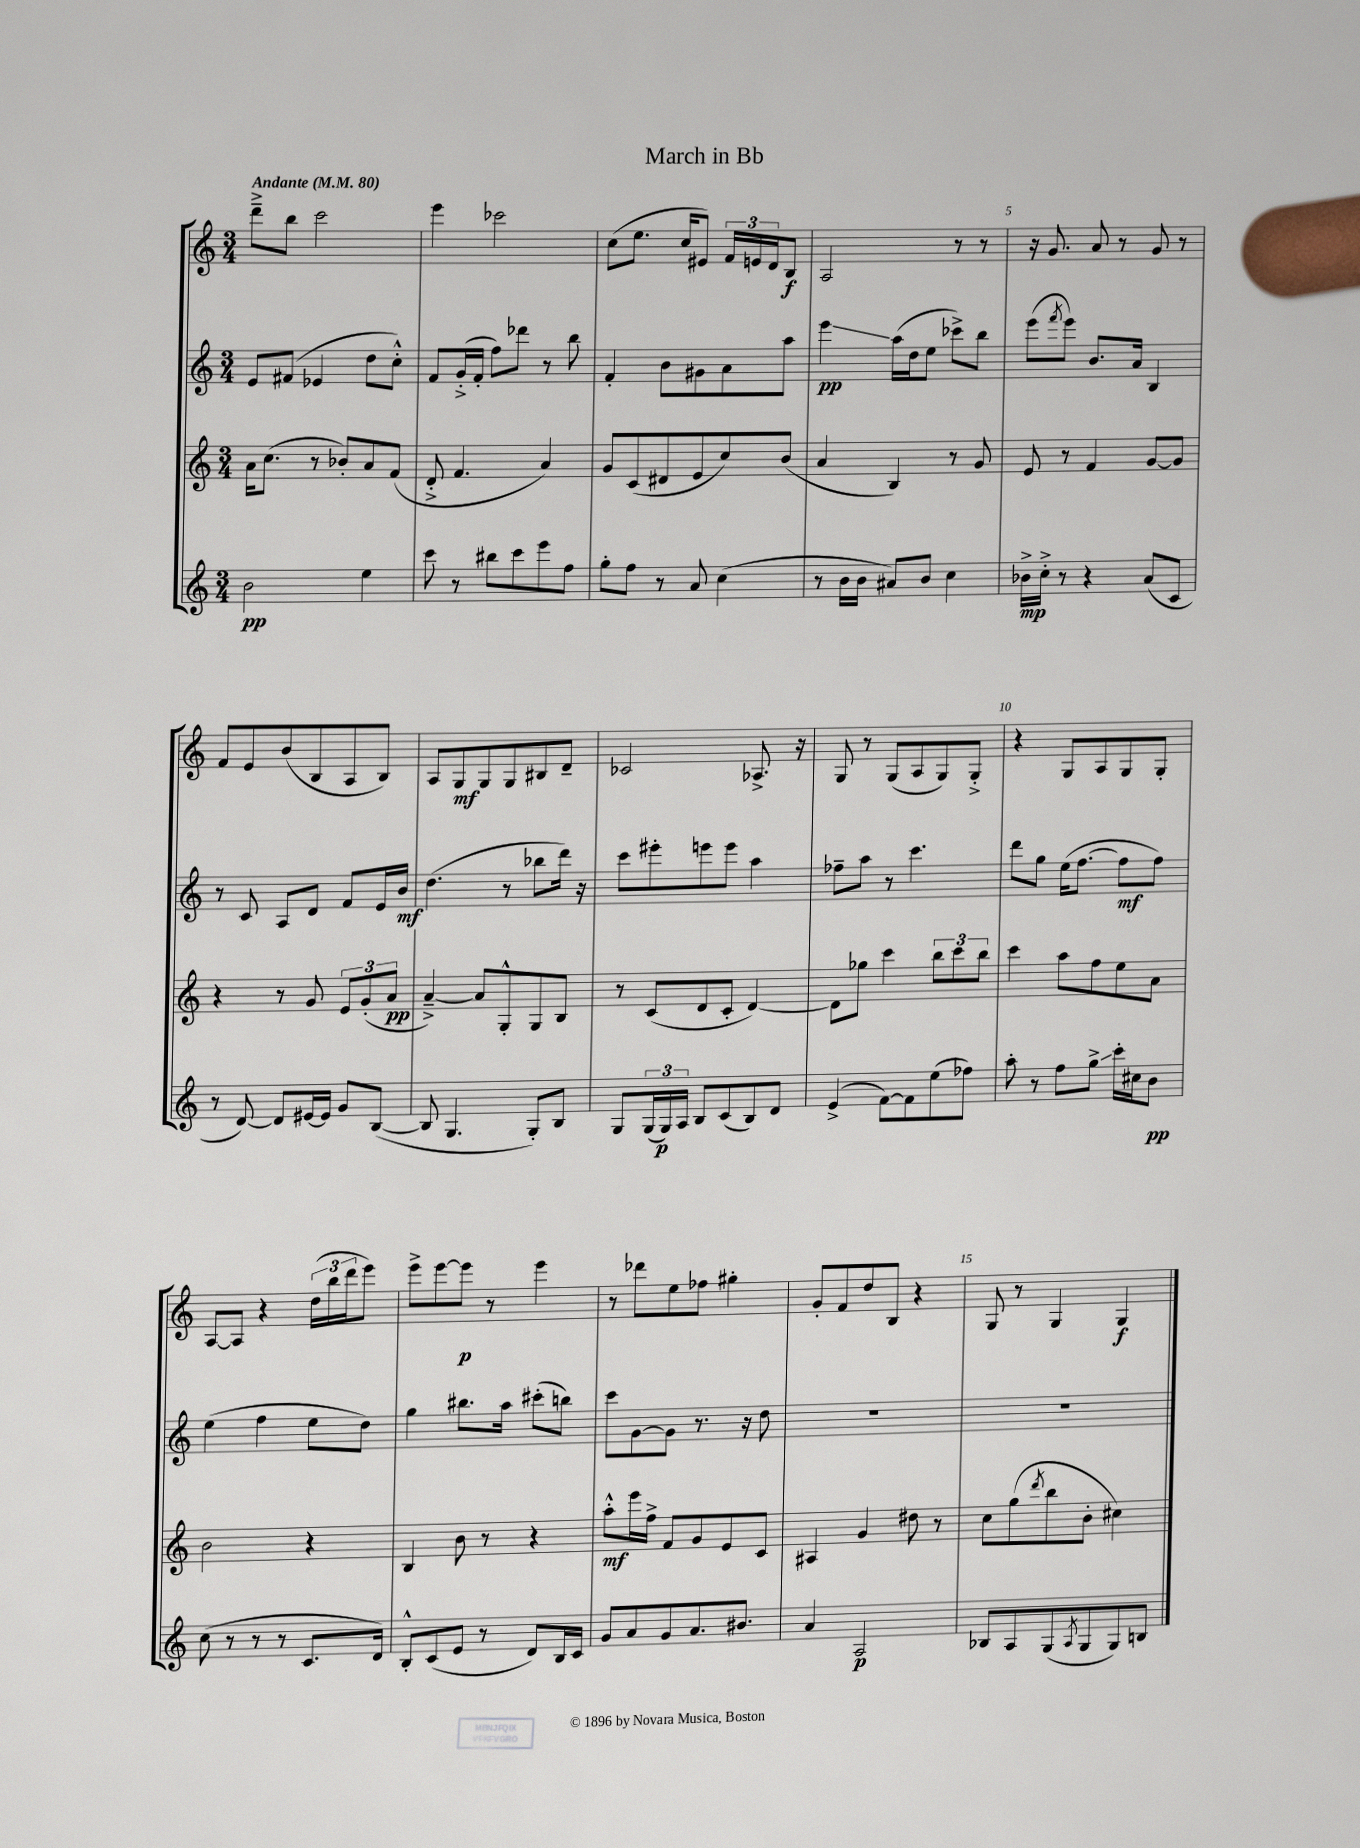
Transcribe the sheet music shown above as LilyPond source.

\header { title = "March in Bb" }
<<
\new StaffGroup <<
\new Staff = "s0" {
    \clef treble \key c \major \numericTimeSignature \time 3/4 \tempo "Andante" 4 = 80
    d'''8---> b''8 c'''2 |
    e'''4 ces'''2 |
    c''8( e''8. c''16 eis'8) \tuplet 3/2 { f'16 e'16 d'16 } b8\f |
    a2 r8 r8 |
    r16 g'8. a'8 r8 g'8 r8 |
    f'8 e'8 b'8( b8 a8 b8) |
    a8 g8\mf g8 g8 bis8 d'8-- |
    ces'2 aes8.-> r16 |
    g8 r8 g8( a8 g8) g8-.-> |
    r4 g8 a8 g8 g8-. |
    a8~ a8 r4 \tuplet 3/2 { d''16( b''16 d'''16 } e'''8) |
    e'''8-> e'''8~ e'''8\p r8 e'''4 |
    r8 des'''8 e''8 fes''8 gis''4-. |
    g'8-. f'8 d''8 b8 r4 |
    g8 r8 g4 g4\f \bar "|." |
}
\new Staff = "s1" {
    \clef treble \key c \major \numericTimeSignature \time 3/4
    e'8 fis'8( ees'4 d''8 c''8-.-^) |
    f'8 g'16-.->( f'16-. f''8) des'''8 r8 b''8 |
    f'4-. b'8 gis'8 a'8 a''8 |
    e'''4\glissando\pp a''16( d''16 e''8 ces'''8->) b''8 |
    e'''8( \acciaccatura { f'''8 } e'''8) b'8. a'16 b4 |
    r8 c'8 a8 d'8 f'8 e'16 b'16\mf |
    d''4.( r8 bes''8 d'''16) r16 |
    c'''8 eis'''8-. e'''8 e'''8 a''4 |
    fes''8-- a''8 r8 c'''4. |
    d'''8 g''8 e''16( f''8.~ f''8\mf f''8) |
    e''4( f''4 e''8 d''8) |
    g''4 bis''8. a''16 cis'''8-.( b''8) |
    c'''8 g'8~ g'8 r8. r16 d''8 |
    R2. |
    R2. \bar "|." |
}
\new Staff = "s2" {
    \clef treble \key c \major \numericTimeSignature \time 3/4
    a'16 c''8.( r8 bes'8-.) a'8 f'8( |
    d'8-.-> f'4. a'4) |
    g'8 c'8( dis'8 e'8 c''8) b'8( |
    a'4 b4) r8 g'8 |
    e'8 r8 f'4 g'8~ g'8 |
    r4 r8 g'8 \tuplet 3/2 { e'8 g'8-.( a'8\pp } |
    a'4~--->) a'8 g8-.-^ g8 b8 |
    r8 c'8( d'8 c'8-. d'4~) |
    d'8 ges''8 c'''4 \tuplet 3/2 { b''8 c'''8 b''8 } |
    c'''4 a''8 f''8 e''8 a'8 |
    b'2 r4 |
    b4 b'8 r8 r4 |
    a''8-.-^\mf e'''16 f''16-> f'8 g'8 e'8 c'8 |
    ais4 g'4 dis''8 r8 |
    c''8 g''8( \acciaccatura { d'''8 } b''8 b'8-. cis''4) \bar "|." |
}
\new Staff = "s3" {
    \clef treble \key c \major \numericTimeSignature \time 3/4
    b'2\pp e''4 |
    c'''8 r8 bis''8 c'''8 e'''8 f''8 |
    g''8-. f''8 r8 a'8 c''4( |
    r8 b'16 b'16 ais'8) b'8 c''4 |
    bes'16->\mp c''16-.-> r8 r4 a'8( c'8 |
    r8 d'8~) d'8 eis'16~ eis'16 g'8 b8~( |
    b8 g4. g8-.) b8 |
    g8 \tuplet 3/2 { g16( g16\p) a16 } b8 c'8( b8) d'8 |
    e'4->( f'8~) f'8 e''8( fes''8) |
    a''8-. r8 f''8 g''8->\glissando c'''16-. cis''16 b'8\pp |
    c''8( r8 r8 r8 c'8. d'16) |
    b8-.-^ c'8( e'8 r8 d'8) b16 c'16 |
    g'8 a'8 g'8 a'8. bis'8. |
    a'4 a2\p |
    bes8 a8 g8( \acciaccatura { a8 } g8 g8) b8 \bar "|." |
}
>>
>>
\layout { \context { \Score \override BarNumber.break-visibility = ##(#f #t #t) barNumberVisibility = #(every-nth-bar-number-visible 5) } }
